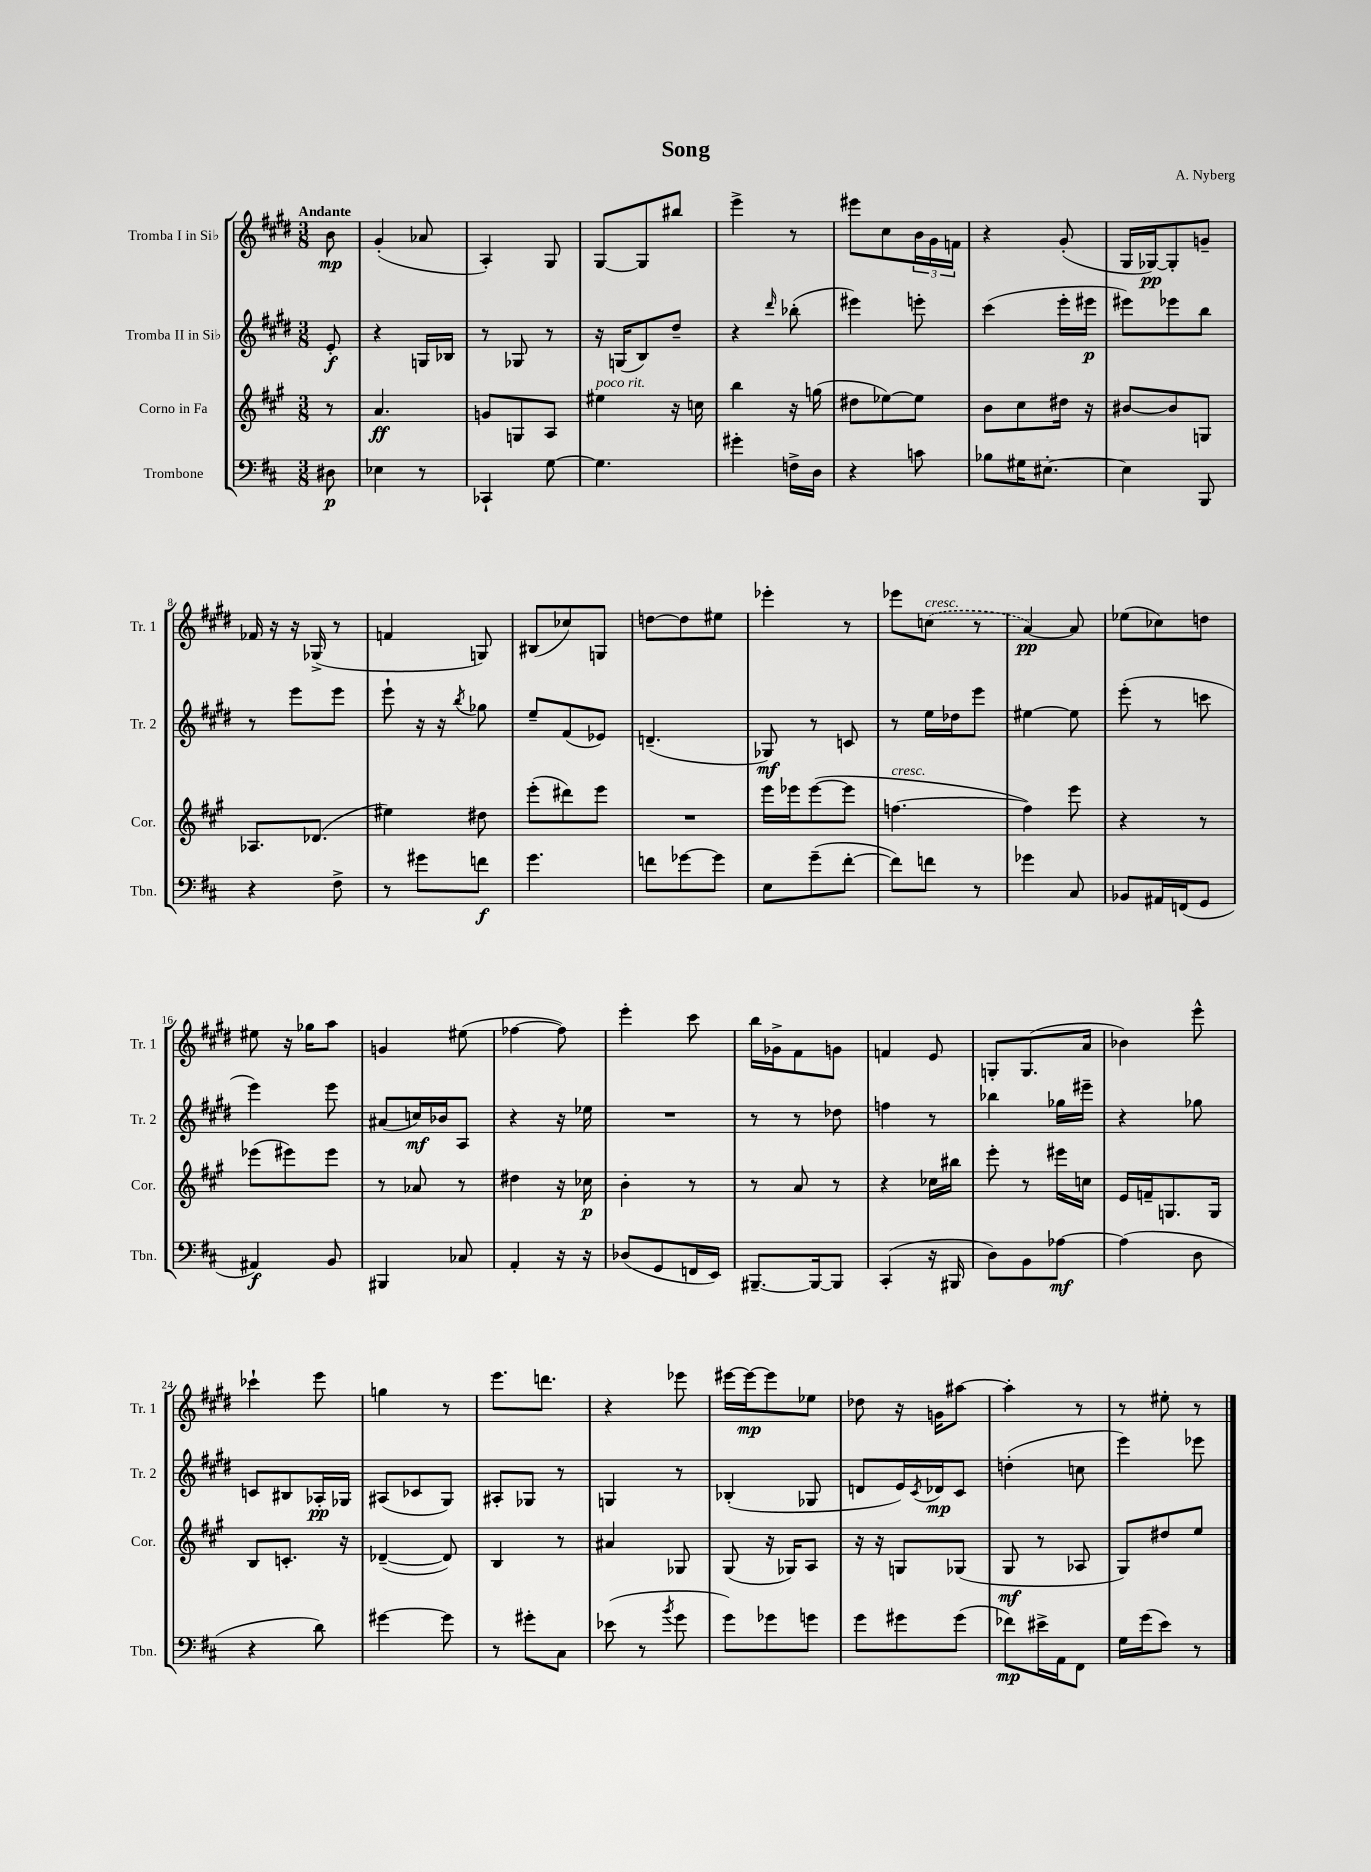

**kern	**dynam	**kern	**dynam	**kern	**dynam	**kern	**dynam
*part4	*part4	*part3	*part3	*part2	*part2	*part1	*part1
*staff4	*staff4	*staff3	*staff3	*staff2	*staff2	*staff1	*staff1
*I"Trombone	*	*I"Corno in Fa	*	*I"Tromba II in Si♭	*	*I"Tromba I in Si♭	*
*I'Tbn.	*	*I'Cor.	*	*I'Tr. 2	*	*I'Tr. 1	*
*clefF4	*	*clefG2	*	*clefG2	*	*clefG2	*
*k[f#c#]	*	*k[f#c#g#]	*	*k[f#c#g#d#]	*	*k[f#c#g#d#]	*
*M3/8	*	*M3/8	*	*M3/8	*	*M3/8	*
=	=	=	=	=	=	=	=
!	!	!	!	!	!	!LO:TX:a:B:t=Andante	!
8D#X\	p	8r	.	8e'/	f	8b\	mp
=1	=1	=1	=1	=1	=1	=1	=1
4E-X\	.	4.a/	ff	4r	.	(4g#'/	.
8r	.	.	.	16Gn/LL	.	8a-X/	.
.	.	.	.	16B-X/JJ	.	.	.
=2	=2	=2	=2	=2	=2	=2	=2
4CC-X`/	.	8gn/L	.	8r	.	4A'/)	.
.	.	8Gn/	.	8G-X/	.	.	.
[8G\	.	8A/J	.	8r	.	8G#/	.
=3	=3	=3	=3	=3	=3	=3	=3
!	!	!LO:TX:a:i:t=poco rit.	!	!	!	!	!
4.G\]	.	4ee#X\	.	16r	.	[8G#/L	.
.	.	.	.	(16Gn/KL	.	.	.
.	.	.	.	8B/)	.	8G#/]	.
.	.	16r	.	8dd#~/J	.	8bb#X/J	.
.	.	16ccn\	.	.	.	.	.
=4	=4	=4	=4	=4	=4	=4	=4
4g#X'\	.	4bb\	.	4r	.	4eee^\	.
.	.	.	.	16qqddd#/	.	.	.
16Fn^\LL	.	16r	.	(8bb-X'\	.	8r	.
16D\JJ	.	(16ggn\	.	.	.	.	.
=5	=5	=5	=5	=5	=5	=5	=5
4r	.	8dd#X\L	.	4eee#X\)	.	8eee#X\L	.
.	.	[8ee-X\)	.	.	.	8cc#\	.
8cn\	.	8ee-\J]	.	8eeen'\	.	24b\L	.
.	.	.	.	.	.	24g#\	.
.	.	.	.	.	.	24fn\JJ	.
=6	=6	=6	=6	=6	=6	=6	=6
8B-X\L	.	8b\L	.	(4ccc#\	.	4r	.
16G#X\K	.	8cc#\	.	.	.	.	.
[8.E#X'\J	.	.	.	.	.	.	.
.	.	16dd#X\Jk	.	16eee'\LL	.	(8g#'/	.
.	.	16r	.	16eee#X\JJ	p	.	.
=7	=7	=7	=7	=7	=7	=7	=7
4E#\]	.	[8b#X/L	.	8eee#X\L)	.	16G#/LL	.
.	.	.	.	.	.	[16G-X/J)	pp
.	.	8b#/]	.	8eee-X\	.	8G-'/]	.
8BBB/	.	8Gn/J	.	8bb\J	.	8gn~/J	.
!!LO:LB:g=z
=8	=8	=8	=8	=8	=8	=8	=8
4r	.	8.A-X/L	.	8r	.	16f-X/	.
.	.	.	.	.	.	16r	.
.	.	.	.	8eee\L	.	16r	.
.	.	(8.d-X/J	.	.	.	(16G-X^/	.
8F#^\	.	.	.	8eee\J	.	8r	.
=9	=9	=9	=9	=9	=9	=9	=9
8r	.	4ee#X\)	.	8eee`\	.	4fn/	.
8g#X\L	.	.	.	16r	.	.	.
.	.	.	.	16r	.	.	.
.	.	.	.	8qbb/	.	.	.
8fn\J	f	8dd#X\	.	8gg-X\	.	8Gn/)	.
=10	=10	=10	=10	=10	=10	=10	=10
4.g\	.	(8eee'\L	.	8ee~/L	.	(8B#X/L	.
.	.	8ddd#X\)	.	(8f#/	.	8cc-X/)	.
.	.	8eee\J	.	8e-X/J)	.	8Gn/J	.
=11	=11	=11	=11	=11	=11	=11	=11
8fn\L	.	4.r	.	(4.dn~/	.	[8ddn\L	.
[8g-X\	.	.	.	.	.	8dd\]	.
8g-\J]	.	.	.	.	.	8ee#X\J	.
=12	=12	=12	=12	=12	=12	=12	=12
8E\L	.	16eee\LL	.	8G-X/)	mf	4eee-X'\	.
.	.	16eee-X\J	.	.	.	.	.
(8g~\	.	([8eee-\	.	8r	.	.	.
[8f#'\J	.	8eee-\J]	.	8cn/	.	8r	.
=13	=13	=13	=13	=13	=13	=13	=13
!	!	!LO:TX:a:i:t=cresc.	!	!	!	!	!
8f#\L])	.	[4.ffn\	.	8r	.	8eee-X\L	.
!	!	!	!	!	!	!LO:TX:a:i:t=cresc.	!
8fn\J	.	.	.	16ee\LL	.	(8ccn\J	.
.	.	.	.	16dd-X\J	.	.	.
8r	.	.	.	8eee\J	.	8r	.
=14	=14	=14	=14	=14	=14	=14	=14
4g-X\	.	4ff\])	.	[4ee#X\	.	[4a/)	pp
8C#/	.	8eee\	.	8ee#\]	.	8a/]	.
=15	=15	=15	=15	=15	=15	=15	=15
8BB-X/L	.	4r	.	(8eee'\	.	(8ee-X\L	.
16AA#X/L	.	.	.	8r	.	8cc-X\)	.
(16FFn/J	.	.	.	.	.	.	.
8GG/J	.	8r	.	8cccn\	.	8ddn\J	.
!!LO:LB:g=z
=16	=16	=16	=16	=16	=16	=16	=16
4AA#X/)	f	(8eee-X\L	.	4eee\)	.	8ee#X\	.
.	.	8eee#X\)	.	.	.	16r	.
.	.	.	.	.	.	16gg-X\KL	.
8BB/	.	8eee#\J	.	8eee\	.	8aa\J	.
=17	=17	=17	=17	=17	=17	=17	=17
4BBB#X/	.	8r	.	(8a#X/L	.	4gn/	.
.	.	8a-X/	.	16ccn/L)	mf	.	.
.	.	.	.	16b-X/J	.	.	.
8C-X/	.	8r	.	8A/J	.	(8ee#X\	.
=18	=18	=18	=18	=18	=18	=18	=18
4AA'/	.	4dd#X\	.	4r	.	[4ff-X\	.
16r	.	16r	.	16r	.	8ff-\])	.
16r	.	16cc-X\	p	16ee-X\	.	.	.
=19	=19	=19	=19	=19	=19	=19	=19
(8D-X/L	.	4b'\	.	4.r	.	4eee'\	.
8GG/	.	.	.	.	.	.	.
16FFn/L	.	8r	.	.	.	8ccc#\	.
16EE/JJ)	.	.	.	.	.	.	.
=20	=20	=20	=20	=20	=20	=20	=20
[8.BBB#X~/L	.	8r	.	8r	.	16bb\LL	.
.	.	.	.	.	.	16g-X^\J	.
.	.	8a/	.	8r	.	8f#\	.
16BBB#/k_	.	.	.	.	.	.	.
8BBB#/J]	.	8r	.	8dd-X\	.	8gn\J	.
=21	=21	=21	=21	=21	=21	=21	=21
(4CC#'/	.	4r	.	4ffn\	.	4fn/	.
16r	.	16cc-X\LL	.	8r	.	8e/	.
16BBB#X/	.	16bb#X\JJ	.	.	.	.	.
=22	=22	=22	=22	=22	=22	=22	=22
8D\L)	.	8eee'\	.	4bb-X\	.	8Gn'/L	.
8BB\	.	8r	.	.	.	(8.G/	.
[8A-X\J	mf	16eee#X\LL	.	16gg-X\LL	.	.	.
.	.	16ccn\JJ	.	16eee#X~\JJ	.	16a/Jk	.
=23	=23	=23	=23	=23	=23	=23	=23
(4A-\]	.	16e/LL	.	4r	.	4b-X\)	.
.	.	16fn~/J	.	.	.	.	.
.	.	8.Gn/	.	.	.	.	.
8D\	.	.	.	8gg-X\	.	8eee^^\	.
.	.	16G/Jk	.	.	.	.	.
!!LO:LB:g=z
=24	=24	=24	=24	=24	=24	=24	=24
4r	.	8B/L	.	8cn/L	.	4ccc-X`\	.
.	.	8.cn'/J	.	8B#X/	.	.	.
8d\)	.	.	.	16A-X'/L	pp	8eee\	.
.	.	16r	.	16G-X/JJ	.	.	.
=25	=25	=25	=25	=25	=25	=25	=25
[4g#X\	.	([4d-X~/	.	(8A#X/L	.	4ggn\	.
.	.	.	.	8c-X/	.	.	.
8g#\]	.	8d-/])	.	8G#/J)	.	8r	.
=26	=26	=26	=26	=26	=26	=26	=26
8r	.	4B/	.	8A#X'/L	.	8.eee\L	.
8g#X'\L	.	.	.	8G-X/J	.	.	.
.	.	.	.	.	.	8.dddn\J	.
8C#\J	.	8r	.	8r	.	.	.
=27	=27	=27	=27	=27	=27	=27	=27
(8e-X\	.	4a#X/	.	4Gn/	.	4r	.
8r	.	.	.	.	.	.	.
8qb/	.	.	.	.	.	.	.
8g\	.	8G-X/	.	8r	.	8eee-X\	.
=28	=28	=28	=28	=28	=28	=28	=28
8g\L)	.	(8G#/	.	(4B-X'/	.	[16eee#X\LL	.
.	.	.	.	.	.	16eee#\J_	mp
8g-X\	.	16r	.	.	.	8eee#\]	.
.	.	16G-X/KL)	.	.	.	.	.
8gn\J	.	8A/J	.	8G-X/	.	8ee-X\J	.
=29	=29	=29	=29	=29	=29	=29	=29
8g\L	.	16r	.	8dn/L	.	8dd-X\	.
.	.	16r	.	.	.	.	.
8g#X\	.	8Gn/L	.	16e/L)	.	16r	.
.	.	.	.	8qc#/	.	.	.
.	.	.	.	16d-X/J	mp	16gn\KL	.
(8g#\J	.	(8G-X/J	.	8c#/J	.	[8aa#X\J	.
=30	=30	=30	=30	=30	=30	=30	=30
8f-X\L)	mp	8G#/	mf	(4ddn'\	.	4aa#'\]	.
16e#X^\L	.	8r	.	.	.	.	.
16AA\J	.	.	.	.	.	.	.
8FF#\J	.	8A-X/	.	8ccn\	.	8r	.
=31	=31	=31	=31	=31	=31	=31	=31
16G\LL	.	8G#/L)	.	4eee\)	.	8r	.
(16g\J	.	.	.	.	.	.	.
8e\J)	.	8dd#X/	.	.	.	8ee#X'\	.
8r	.	8ee/J	.	8eee-X\	.	8r	.
==	==	==	==	==	==	==	==
*-	*-	*-	*-	*-	*-	*-	*-
